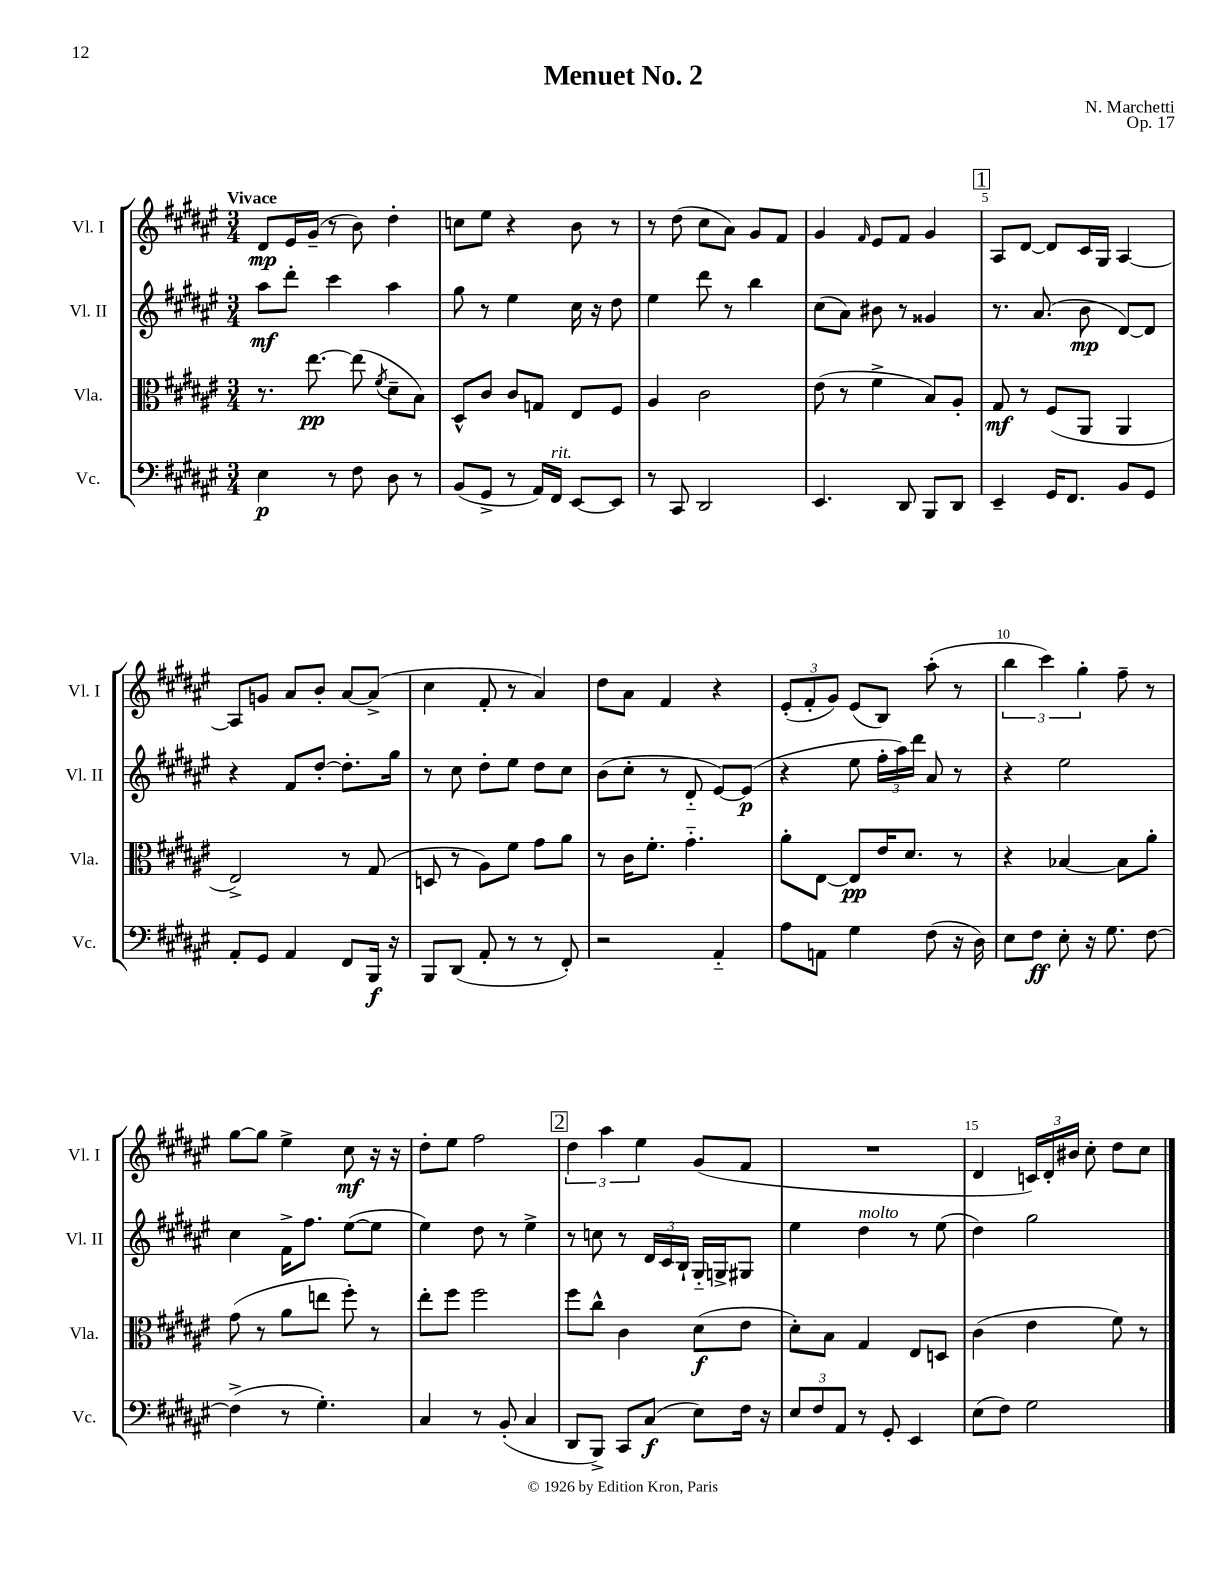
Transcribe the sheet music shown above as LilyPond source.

\header { title = "Menuet No. 2" composer = "N. Marchetti" opus = "Op. 17" }
<<
\new StaffGroup <<
\new Staff = "s0" \with { instrumentName = "Vl. I" shortInstrumentName = "Vl. I" } {
    \clef treble \key fis \major \numericTimeSignature \time 3/4 \tempo "Vivace"
    \autoBeamOff dis'8[\mp eis'16 gis'16]--( r8 b'8) dis''4-. |
    c''8[ eis''8] r4 b'8 r8 |
    r8 dis''8( cis''8[ ais'8]) gis'8[ fis'8] |
    gis'4 \grace { fis'16 } eis'8[ fis'8] gis'4 |
    \mark \markup { \box "1" } ais8[ dis'8]~ dis'8[ cis'16 gis16] ais4~ |
    ais8[ g'8] ais'8[ b'8]-. ais'8[~ ais'8]->( |
    cis''4 fis'8-. r8 ais'4) |
    dis''8[ ais'8] fis'4 r4 |
    \tuplet 3/2 { eis'8[-.( fis'8-. gis'8]) } eis'8[( b8]) ais''8-.( r8 |
    \tuplet 3/2 { b''4 cis'''4) gis''4-. } fis''8-- r8 |
    gis''8[~ gis''8] eis''4-> cis''8\mf r16 r16 |
    dis''8[-. eis''8] fis''2 |
    \mark \markup { \box "2" } \tuplet 3/2 { dis''4 ais''4 eis''4 } gis'8[( fis'8] |
    R2. |
    dis'4 \tuplet 3/2 { c'16[) dis'16-. bis'16] } cis''8-. dis''8[ cis''8] \bar "|." |
}
\new Staff = "s1" \with { instrumentName = "Vl. II" shortInstrumentName = "Vl. II" } {
    \clef treble \key fis \major \numericTimeSignature \time 3/4
    \autoBeamOff ais''8[\mf dis'''8]-. cis'''4 ais''4 |
    gis''8 r8 eis''4 cis''16 r16 dis''8 |
    eis''4 dis'''8 r8 b''4 |
    cis''8[( ais'8]) bis'8 r8 gisis'4 |
    \mark \markup { \box "1" } r8. ais'8.( b'8\mp dis'8[~) dis'8] |
    r4 fis'8[ dis''8]~-. dis''8.[-. gis''16] |
    r8 cis''8 dis''8[-. eis''8] dis''8[ cis''8] |
    b'8[( cis''8]-. r8 dis'8-_ eis'8[~) eis'8]\p( |
    r4 eis''8 \tuplet 3/2 { fis''16[-. ais''16) dis'''16] } ais'8 r8 |
    r4 eis''2 |
    cis''4 fis'16[-> fis''8.] eis''8[~( eis''8] |
    eis''4) dis''8 r8 eis''4-> |
    \mark \markup { \box "2" } r8 c''8 r8 \tuplet 3/2 { dis'16[ cis'16 b16]-! } gis16[-_ g16-> gis8] |
    eis''4 dis''4^\markup { \italic "molto" } r8 eis''8( |
    dis''4) gis''2 \bar "|." |
}
\new Staff = "s2" \with { instrumentName = "Vla." shortInstrumentName = "Vla." } {
    \clef alto \key fis \major \numericTimeSignature \time 3/4
    \autoBeamOff r8. eis''8.~\pp eis''8( \acciaccatura { fis'8 } dis'8[-- b8]) |
    dis8[-^ cis'8] cis'8[ g8] eis8[ fis8] |
    ais4 cis'2 |
    eis'8( r8 fis'4-> b8[) ais8]-. |
    \mark \markup { \box "1" } gis8\mf r8 fis8[( ais,8] ais,4 |
    eis2->) r8 gis8( |
    d8 r8 ais8[) fis'8] gis'8[ ais'8] |
    r8 cis'16[ fis'8.]-. gis'4.-_ |
    ais'8[-. eis8]~ eis8[\pp eis'16 dis'8.] r8 |
    r4 bes4~ bes8[ ais'8]-. |
    gis'8( r8 ais'8[ e''8] fis''8-.) r8 |
    eis''8[-. fis''8] fis''2 |
    \mark \markup { \box "2" } fis''8[ cis''8]-^ cis'4 dis'8[\f( eis'8] |
    dis'8[-.) b8] gis4 eis8[ d8] |
    cis'4( eis'4 fis'8) r8 \bar "|." |
}
\new Staff = "s3" \with { instrumentName = "Vc." shortInstrumentName = "Vc." } {
    \clef bass \key fis \major \numericTimeSignature \time 3/4
    \autoBeamOff eis4\p r8 fis8 dis8 r8 |
    b,8[( gis,8]-> r8 ais,16[) fis,16]^\markup { \italic "rit." } eis,8[~ eis,8] |
    r8 cis,8 dis,2 |
    eis,4. dis,8 b,,8[ dis,8] |
    \mark \markup { \box "1" } eis,4-- gis,16[ fis,8.] b,8[ gis,8] |
    ais,8[-. gis,8] ais,4 fis,8[ b,,16]\f r16 |
    b,,8[ dis,8]( ais,8-. r8 r8 fis,8-.) |
    r2 ais,4-_ |
    ais8[ a,8] gis4 fis8( r16 dis16) |
    eis8[ fis8]\ff eis8-. r16 gis8. fis8~ |
    fis4->( r8 gis4.-.) |
    cis4 r8 b,8-.( cis4 |
    \mark \markup { \box "2" } dis,8[ b,,8]->) cis,8[ cis8]\f( eis8[) fis16] r16 |
    \tuplet 3/2 { eis8[ fis8 ais,8] } r8 gis,8-. eis,4 |
    eis8[( fis8]) gis2 \bar "|." |
}
>>
>>
\layout { \context { \Score \override BarNumber.break-visibility = ##(#f #t #t) barNumberVisibility = #(every-nth-bar-number-visible 5) } }
